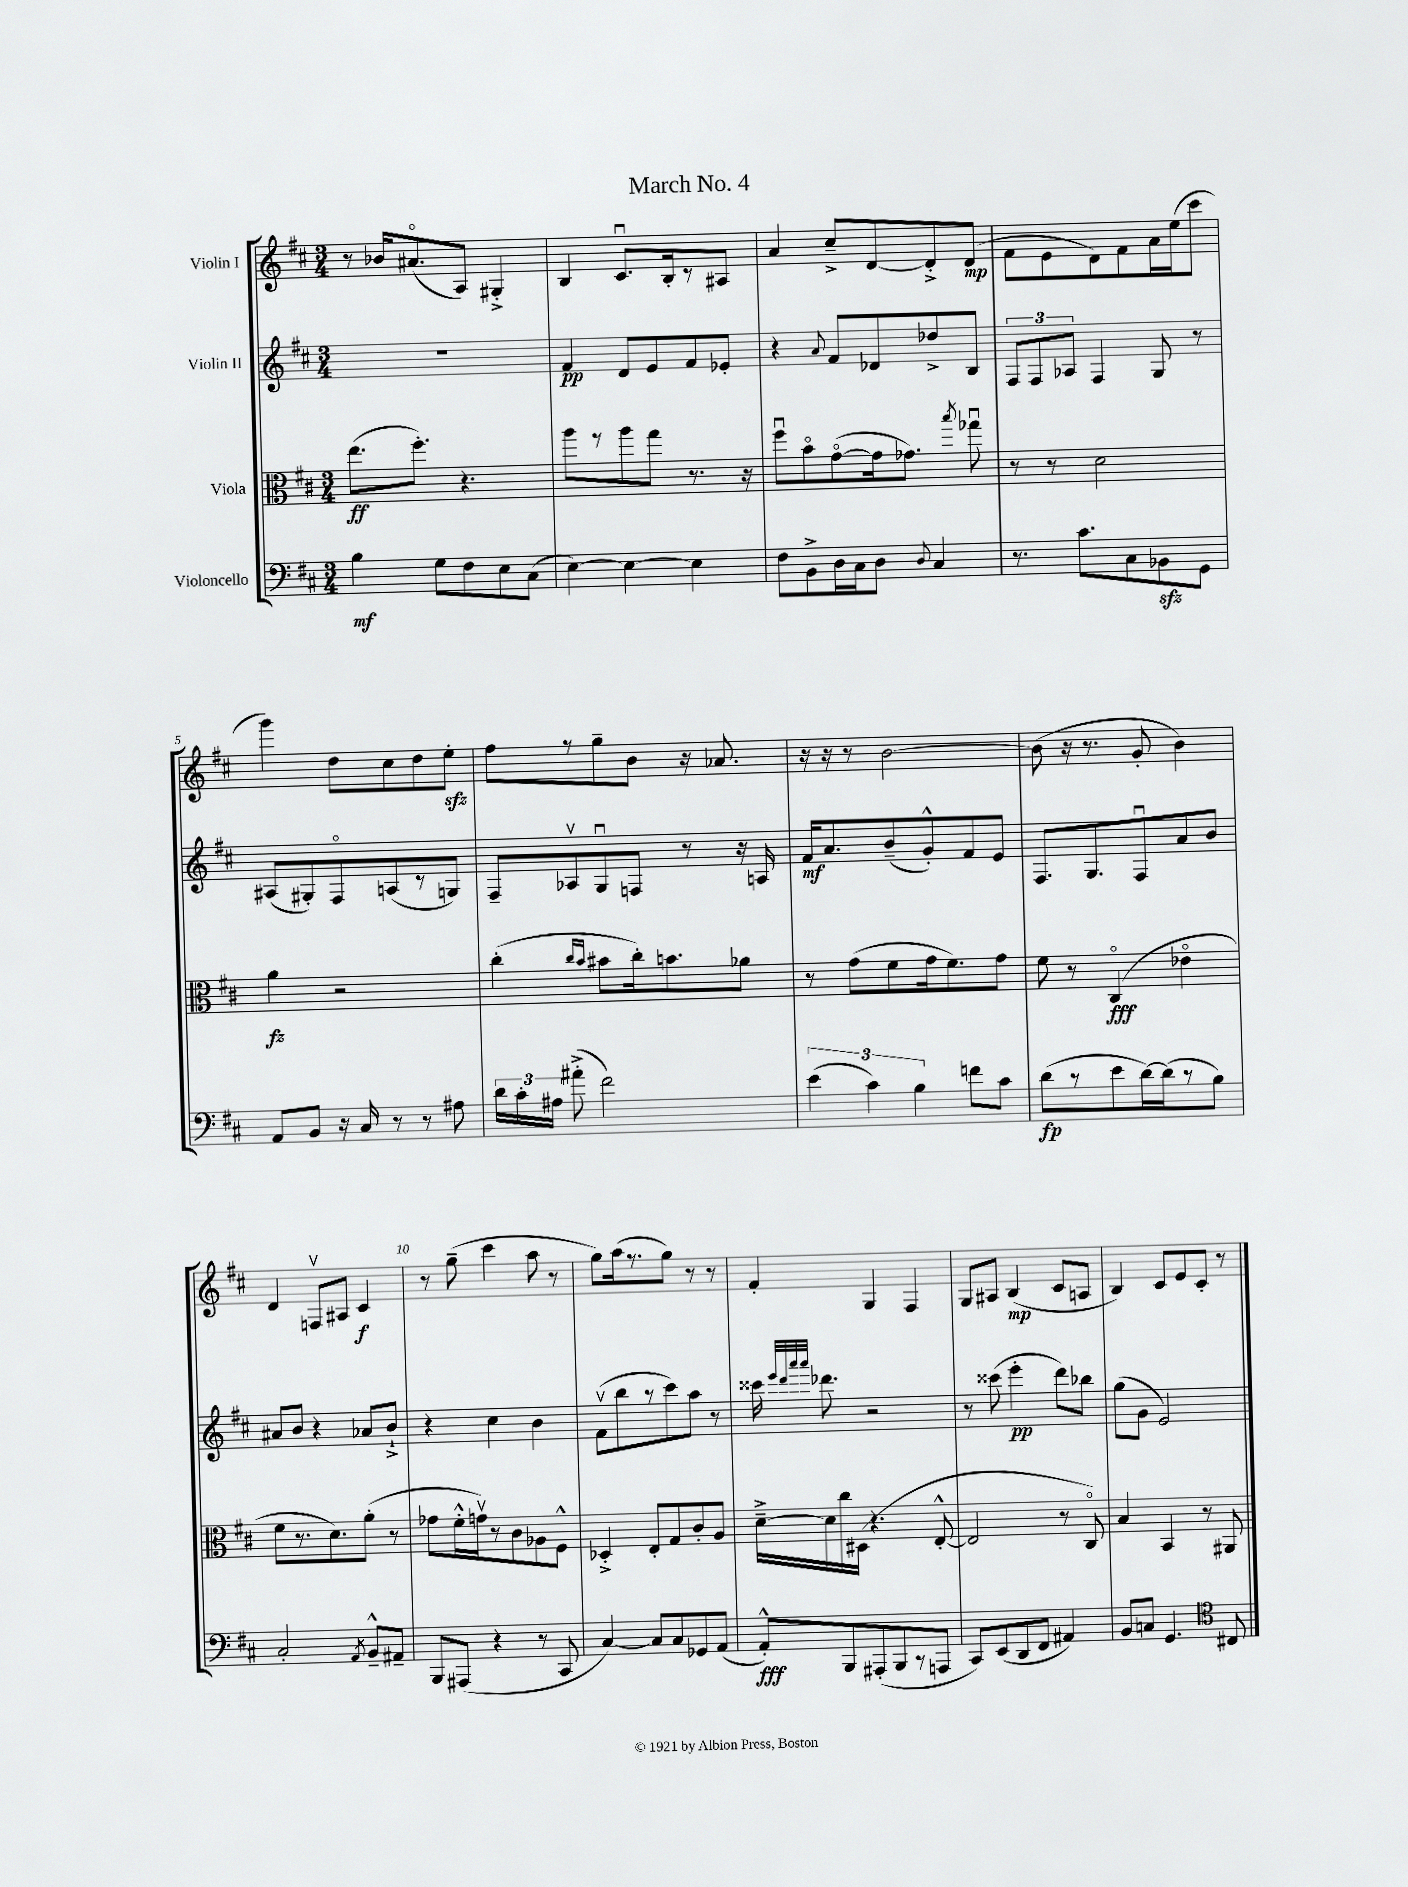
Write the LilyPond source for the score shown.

\header { title = "March No. 4" }
<<
\new StaffGroup <<
\new Staff = "s0" \with { instrumentName = "Violin I" } {
    \clef treble \key d \major \numericTimeSignature \time 3/4
    \autoBeamOff r8 bes'16[ ais'8.\flageolet( a8]) gis4-.-> |
    b4 cis'8.[\downbow b16-. r8 ais8] |
    a'4 cis''8[---> d'8~ d'8-.-> d'8]\mp( |
    fis'8[ e'8 d'8) fis'8 a'16 e''16( cis'''8] |
    g'''4) d''8[ cis''8 d''8 e''8]-.\sfz |
    fis''8[ r8 g''8-- b'8] r16 aes'8. |
    r16 r16 r8 b'2~ |
    b'8( r16 r8. g'8-. b'4) |
    d'4 f8[\upbow ais8] cis'4\f |
    r8 g''8--( cis'''4 a''8 r8 |
    g''8[) a''16( r8. g''8]) r8 r8 |
    fis'4-. g4 fis4 |
    g8[ ais8] b4\mp( cis'8[ a8] |
    b4) cis'8[ e'8 cis'8]-. r8 \bar "|." |
}
\new Staff = "s1" \with { instrumentName = "Violin II" } {
    \clef treble \key d \major \numericTimeSignature \time 3/4
    \autoBeamOff R2. |
    fis'4\pp d'8[ e'8 fis'8 ees'8]-. |
    r4 \appoggiatura { a'8 } fis'8[ des'8 des''8-> b8] |
    \tuplet 3/2 { fis8[ fis8 aes8] } fis4 g8 r8 |
    ais8[( gis8-.) fis8\flageolet a8( r8 g8]) |
    fis8[-- aes8\upbow g8\downbow f8] r8 r16 a16 |
    fis'16[\mf a'8. b'8--( g'8-.-^) fis'8 e'8] |
    fis8.[ g8. fis8\downbow a'8 b'8] |
    ais'8[ b'8] r4 aes'8[ b'8]-!-> |
    r4 cis''4 b'4 |
    fis'8[\upbow( b''8 r8 cis'''8) a''8] r8 |
    cisis'''16 \grace { e'''32[ d'''32 a'''32 a'''32] } des'''8. r2 |
    r8 cisis'''8( e'''4-.\pp d'''8[) bes''8] |
    g''8[( g'8] e'2) \bar "|." |
}
\new Staff = "s2" \with { instrumentName = "Viola" } {
    \clef alto \key d \major \numericTimeSignature \time 3/4
    \autoBeamOff e''8.[\ff( fis''8.]-.) r4. |
    a''8[ r8 a''8 g''8] r8. r16 |
    fis''8[\downbow b'8\flageolet g'8~\flageolet( g'16 ges'8.]) \acciaccatura { b''8 } ges''8\downbow |
    r8 r8 d'2 |
    a'4\fz r2 |
    cis''4-.( \grace { cis''16[ b'16] } bis'8[ cis''16-.) b'8. aes'8] |
    r8 g'8[( fis'8 g'16 fis'8.) g'8] |
    fis'8 r8 cis4\flageolet\fff( ees'4\flageolet |
    fis'8[ r8. d'8.) a'8]-.( r8 |
    ges'8[ fis'16-.-^ g'16\upbow) r8 cis'8 aes8 fis8]-^ |
    des4-.-> e8[-. g8 cis'8-. a8] |
    d'16[~---> d'16 cis''16 dis16]( r4. e8~-.-^ |
    e2 r8 cis8\flageolet) |
    b4 b,4 r8 ais,8 \bar "|." |
}
\new Staff = "s3" \with { instrumentName = "Violoncello" } {
    \clef bass \key d \major \numericTimeSignature \time 3/4
    \autoBeamOff b4\mf g8[ fis8 e8 cis8]( |
    e4~) e4~ e4 |
    fis8[ b,8-> d16 cis16 d8] \appoggiatura { d8 } cis4 |
    r8. cis'8.[ cis8 bes,8\sfz g,8] |
    a,8[ b,8] r16 cis16 r8 r8 ais8 |
    \tuplet 3/2 { d'16[ cis'16-. ais16] } ais'8-.->( fis'2) |
    \tuplet 3/2 { e'4( cis'4) b4 } f'8[ cis'8] |
    d'8[\fp( r8 e'8 d'16~) d'16( r8 b8]) |
    cis2-. \acciaccatura { a,8 } b,8[---^ ais,8]-- |
    b,,8[ ais,,8]( r4 r8 cis,8 |
    cis4~) cis8[ cis8 ges,8 a,8]( |
    a,8[-.-^\fff) b,,8 ais,,8-.( b,,8 r8 a,,8] |
    cis,8[) e,8( d,8 fis,8] ais,4) |
    b,8[ c8] g,4. \clef tenor cis8 \bar "|." |
}
>>
>>
\layout { \context { \Score \override BarNumber.break-visibility = ##(#f #t #t) barNumberVisibility = #(every-nth-bar-number-visible 5) } }
